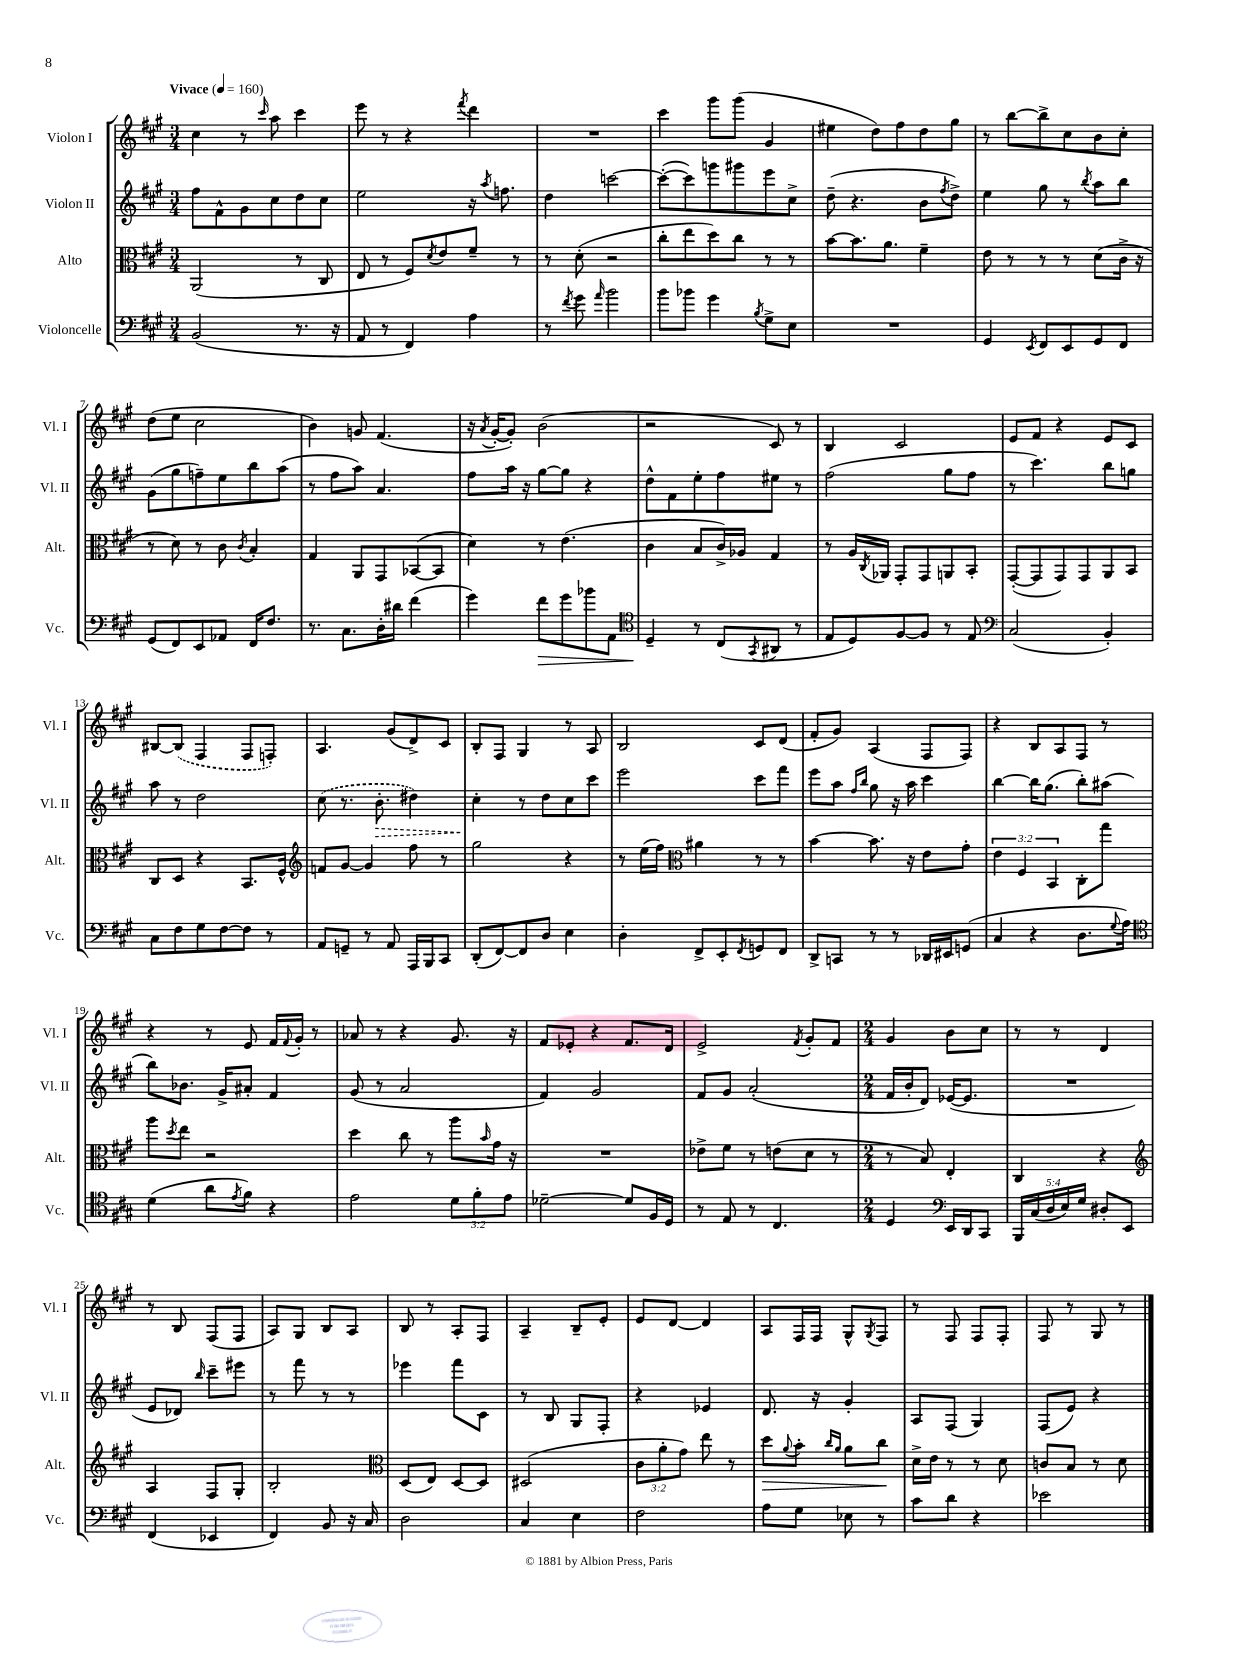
<<
\new StaffGroup <<
\new Staff = "s0" \with { instrumentName = "Violon I" shortInstrumentName = "Vl. I" } {
    \clef treble \key a \major \numericTimeSignature \time 3/4 \tempo "Vivace" 4 = 160
    cis''4 r8 \grace { cis'''16 } a''8 cis'''4 |
    e'''8 r8 r4 \acciaccatura { fis'''8 } d'''4 |
    R2. |
    cis'''4 gis'''8 gis'''8( gis'4 |
    eis''4 d''8) fis''8 d''8 gis''8 |
    r8 b''8~ b''8-> cis''8 b'8 cis''8-. |
    d''8( e''8 cis''2 |
    b'4) g'8 fis'4.( |
    r16 \acciaccatura { a'8 } gis'16~-. gis'8-.) b'2( |
    r2 cis'8) r8 |
    b4 cis'2 |
    e'8 fis'8 r4 e'8 cis'8 |
    bis8~ \once \slurDashed bis8( fis4 fis8 f8-.) |
    a4. gis'8( d'8->) cis'8 |
    b8-. fis8 gis4 r8 a8 |
    b2 cis'8 d'8( |
    fis'8-. gis'8) a4( fis8 fis8) |
    r4 b8 a8 fis8 r8 |
    r4 r8 e'8 fis'16 \appoggiatura { fis'8 } gis'16-. r8 |
    aes'8 r8 r4 gis'8. r16 |
    fis'8 ees'8-. r4 fis'8. d'16 |
    e'2-> \acciaccatura { fis'8 } gis'8-. fis'8 |
    \numericTimeSignature \time 2/4 gis'4 b'8 cis''8 |
    r8 r8 d'4 |
    r8 b8 fis8( fis8 |
    a8) gis8 b8 a8 |
    b8 r8 a8-. fis8 |
    a4-- b8-- e'8-. |
    e'8 d'8~ d'4 |
    a8 fis16 fis16 gis8-^ \acciaccatura { gis8 } fis8 |
    r8 fis8 fis8 fis8-. |
    fis8 r8 gis8 r8 \bar "|." |
}
\new Staff = "s1" \with { instrumentName = "Violon II" shortInstrumentName = "Vl. II" } {
    \clef treble \key a \major \numericTimeSignature \time 3/4
    fis''8 fis'8-^ gis'8 cis''8 d''8 cis''8 |
    e''2 r16 \acciaccatura { a''8 } f''8. |
    d''4 c'''2~ |
    c'''8~-.( c'''8) g'''8 gis'''8 e'''8 cis''8-> |
    d''8--( r4. b'8 \acciaccatura { fis''8 } d''8->) |
    e''4 gis''8 r8 \acciaccatura { b''8 } a''8 b''8 |
    gis'8( gis''8 f''8--) e''8 b''8 a''8( |
    r8 fis''8 a''8) a'4. |
    fis''8 a''16 r16 gis''8~ gis''8 r4 |
    d''8-^ fis'8 e''8-. fis''8 eis''8 r8 |
    fis''2( gis''8 fis''8 |
    r8 cis'''4.) b''8 g''8 |
    a''8 r8 d''2 |
    \once \slurDashed cis''8( r8. \once \override Hairpin.style = #'dashed-line b'8.-.\> dis''4) |
    cis''4-.\! r8 d''8 cis''8 cis'''8 |
    e'''2 cis'''8 fis'''8 |
    e'''8 a''8 \grace { fis''16 b''16 } gis''8 r16 a''16 cis'''4 |
    b''4~ b''16 gis''8.( b''8-.) ais''8( |
    b''8) bes'8. gis'16-> ais'8-. fis'4 |
    gis'8( r8 a'2 |
    fis'4) gis'2 |
    fis'8 gis'8 a'2-.( |
    \numericTimeSignature \time 2/4 fis'16 b'16-. d'8) ees'16~( ees'8. |
    R2 |
    e'8 des'8) \grace { b''16 } cis'''8-- eis'''8 |
    r8 fis'''8 r8 r8 |
    ees'''4 fis'''8 cis'8 |
    r8 b8 gis8 fis8-. |
    r4 ees'4 |
    d'8. r16 gis'4-. |
    a8 fis8( gis4) |
    fis8( e'8) r4 \bar "|." |
}
\new Staff = "s2" \with { instrumentName = "Alto" shortInstrumentName = "Alt." } {
    \clef alto \key a \major \numericTimeSignature \time 3/4 \override Staff.TupletNumber.text = #tuplet-number::calc-fraction-text
    a,2( r8 cis8 |
    e8 r8 fis8) \acciaccatura { d'8 } e'8 fis'8-- r8 |
    r8 d'8-.( r2 |
    cis''8-. e''8 d''8) cis''8 r8 r8 |
    b'8~ b'8. a'8. fis'4-- |
    e'8 r8 r8 r8 d'8( cis'16-> r16 |
    r8 d'8) r8 cis'8 \acciaccatura { cis'8 } b4-. |
    gis4 a,8 gis,8 bes,8~( bes,8 |
    d'4) r8 e'4.( |
    cis'4 b8 cis'16->) aes16 gis4 |
    r8 a16 \acciaccatura { cis8 } aes,16 gis,8-. gis,8 a,8 b,8-. |
    gis,8~-.( gis,8 gis,8) gis,8 a,8 b,8 |
    cis8 d8 r4 b,8. fis16-^ |
    \clef treble f'8 gis'8~ gis'4 fis''8 r8 |
    gis''2 r4 |
    r8 e''16( fis''16) \clef alto ais'4 r8 r8 |
    b'4~ b'8. r16 e'8 gis'8-. |
    \tuplet 3/2 { e'4 fis4 b,4 } cis8-. gis''8 |
    a''8 \acciaccatura { d''8 } e''8 r2 |
    d''4 cis''8 r8 a''8 \grace { b'16 } gis'16 r16 |
    R2. |
    ees'8-> fis'8 r8 e'8( d'8 r8 |
    \numericTimeSignature \time 2/4 r8 b8) e4-. |
    cis4 r4 |
    \clef treble a4 fis8 gis8-. |
    b2-. |
    \clef alto d8( e8) d8~ d8 |
    dis2( |
    \tuplet 3/2 { cis'8 a'8-. gis'8) } e''8 r8 |
    d''8\> \appoggiatura { a'8 } b'8-. \grace { cis''16 a'16 } a'8 cis''8\! |
    d'16-> e'16 r8 r8 d'8 |
    c'8 b8 r8 d'8 \bar "|." |
}
\new Staff = "s3" \with { instrumentName = "Violoncelle" shortInstrumentName = "Vc." } {
    \clef bass \key a \major \numericTimeSignature \time 3/4 \override Staff.TupletNumber.text = #tuplet-number::calc-fraction-text
    b,2( r8. r16 |
    a,8 r8 fis,4) a4 |
    r8 \acciaccatura { fis'8 } gis'8 \grace { a'16 } b'2 |
    b'8 bes'8 gis'4 \acciaccatura { b8 } gis8-> e8 |
    R2. |
    gis,4 \acciaccatura { e,8 } fis,8 e,8 gis,8 fis,8 |
    gis,8( fis,8) e,8 aes,8 fis,16 fis8. |
    r8. cis8. d16-. dis'16 fis'4( |
    gis'4) fis'8\> gis'8 bes'8 a,8 |
    \clef tenor d4--\! r8 cis8( \acciaccatura { gis,8 } ais,8 r8 |
    e8 d8) fis8~ fis8 r8 e8 |
    \clef bass cis2( b,4-.) |
    cis8 fis8 gis8 fis8~ fis8 r8 |
    a,8 g,8-- r8 a,8 a,,16 b,,16 cis,8 |
    d,8-.( fis,8~) fis,8 d8 e4 |
    d4-. fis,8-> e,8-. \acciaccatura { fis,8 } g,8 fis,8 |
    d,8-> c,8 r8 r8 des,16 eis,16 g,8( |
    cis4 r4 d8. \appoggiatura { gis8 } a16) |
    \clef tenor d'4( a'8 \acciaccatura { e'8 } fis'8) r4 |
    e'2 \tuplet 3/2 { d'8 fis'8-. e'8 } |
    des'2~-- des'8 fis16 d16 |
    r8 e8 r8 cis4. |
    \numericTimeSignature \time 2/4 d4 \clef bass e,16 d,16 cis,8 |
    \tuplet 5/4 { b,,16 cis16( d16 e16) gis16 } dis8-. e,8 |
    fis,4( ees,4 |
    fis,4) b,8 r16 cis16 |
    d2 |
    cis4 e4 |
    fis2 |
    a8 gis8 ees8 r8 |
    cis'8 d'8 r4 |
    ees'2 \bar "|." |
}
>>
>>
